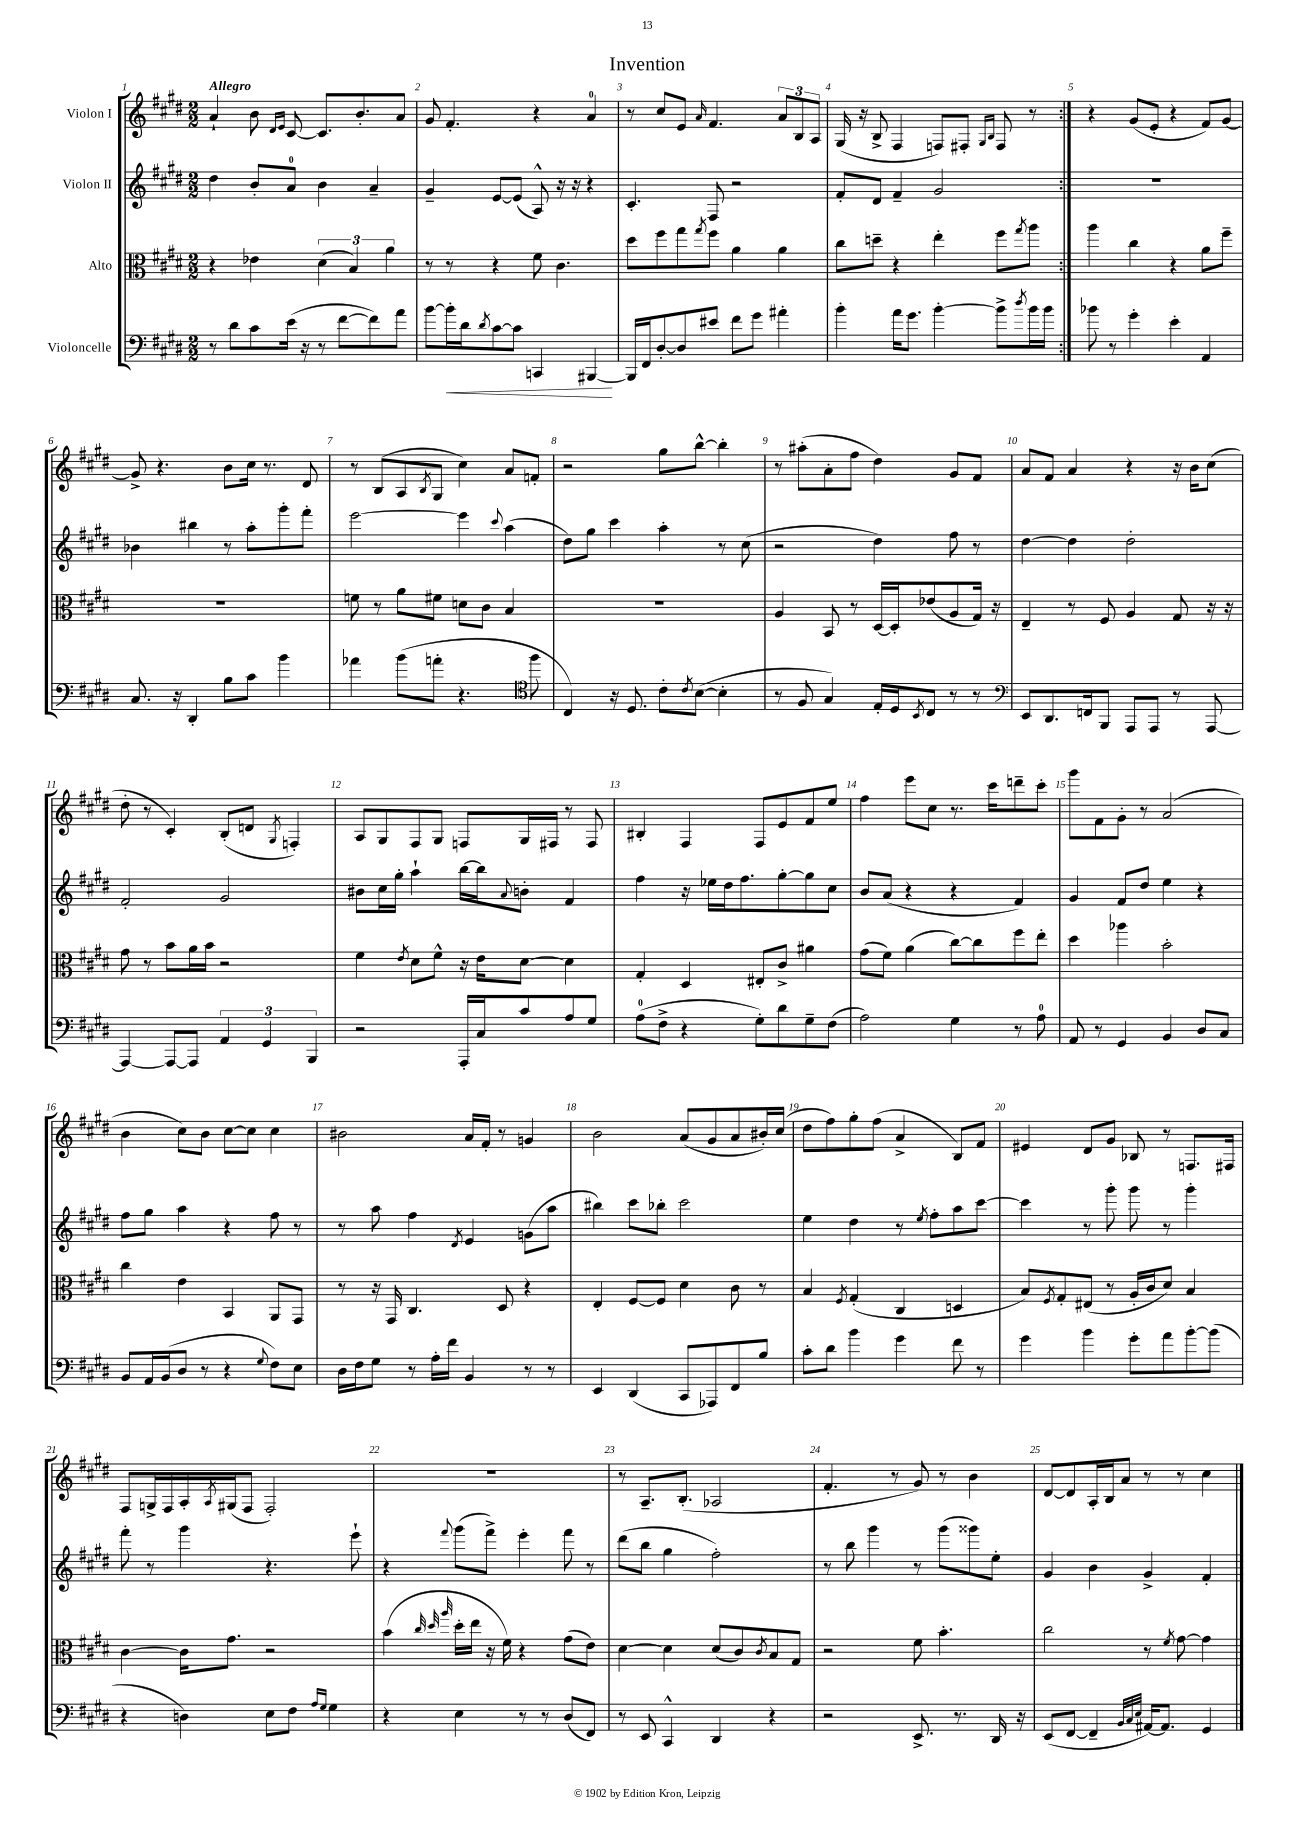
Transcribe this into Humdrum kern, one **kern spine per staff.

**kern	**dynam	**kern	**kern	**kern
*part4	*part4	*part3	*part2	*part1
*staff4	*staff4	*staff3	*staff2	*staff1
*I"Violoncelle	*	*I"Alto	*I"Violon II	*I"Violon I
*clefF4	*	*clefC3	*clefG2	*clefG2
*k[f#c#g#d#]	*	*k[f#c#g#d#]	*k[f#c#g#d#]	*k[f#c#g#d#]
*M2/2	*	*M2/2	*M2/2	*M2/2
=1	=1	=1	=1	=1
!	!	!	!	!LO:TX:a:B:t=Allegro
8r	.	4r	4dd#\	4a`/
8d#\L	.	.	.	.
8c#\	.	4e-X\	8b'/L	8b\
.	.	.	.	16qqd#/LL
.	.	.	.	16qqe/JJ
(16e\Jk	.	.	8a/J	[8c#/
16r	.	.	.	.
8r	.	(6d#\	4b\	8.c#/L]
[8f#\L	.	.	.	.
.	.	6B/)	.	.
.	.	.	.	8.b'/
8f#\])	.	.	4a~/	.
.	.	6a\	.	.
8a\J	.	.	.	8a/J
=2	=2	=2	=2	=2
[8b\L	.	8r	4g#~/	8g#/
!	!LO:HP:b	!	!	!
16b'\L]	<	8r	.	4.f#'/
16d#\J	.	.	.	.
8qd#/	.	.	.	.
[8c#\	.	4r	[8e/L	.
8c#\J]	.	.	(8e/J]	.
4CCn/	.	8f#\	8A^^/)	4r
.	.	4.c#\	16r	.
.	.	.	16r	.
[4BBB#X/	.	.	4r	4a/
.	[	.	.	.
=3	=3	=3	=3	=3
16BBB#/LL]	.	8dd#\L	4.c#'/	8r
16FF#/J	.	.	.	.
[8D#'/	.	8ff#\	.	8cc#/L
8D#/]	.	8gg#\	.	8e/J
.	.	8qgg#/	.	16qqa/
8e#X/J	.	8ff#\J	8F#/	4.f#/
8f#\L	.	4a\	2r	.
8g#\J	.	.	.	.
4a#X'\	.	4a\	.	12a/L
.	.	.	.	12B/
.	.	.	.	12A/J
=4	=4	=4	=4	=4
4b'\	.	8cc#\L	8f#'/L	(16G#/
.	.	.	.	16r
.	.	8ddn~\J	8d#/J	8B^/
16a\KL	.	4r	4f#~/	4F#/
8.g#\J	.	.	.	.
[4b'\	.	4ee'\	2g#/	8Fn/L)
.	.	.	.	8F#X'/J
.	.	.	.	16qqG#/LL
.	.	.	.	16qqB/JJ
8b^\L]	.	8ff#\L	.	8F#/
8qdd#/	.	8qgg#/	.	.
16b\L	.	8aa\J	.	8r
16b\JJ	.	.	.	.
=5:|!	=5:|!	=5:|!	=5:|!	=5:|!
8b-X\	.	4aa\	1r	4r
8r	.	.	.	.
4g#'\	.	4cc#\	.	(8g#/L
.	.	.	.	8e'/J
4e'\	.	4r	.	4r
4AA/	.	8a\L	.	8f#/L)
.	.	8ff#~\J	.	[8g#/J
!!LO:LB:g=z
=6	=6	=6	=6	=6
8.C#/	.	1r	4b-X\	8g#^/]
.	.	.	.	4.r
16r	.	.	.	.
4DD#'/	.	.	4bb#X\	.
8B\L	.	.	8r	8b\L
8c#\J	.	.	8aa'\L	16cc#\Jk
.	.	.	.	8.r
4b\	.	.	8ggg#'\	.
.	.	.	8fff#'\J	8d#/
=7	=7	=7	=7	=7
4a-X\	.	8fn\	[2eee\	8r
.	.	8r	.	(8B/L
(8b\L	.	8a\L	.	8A/
.	.	.	.	8qB/
8an'\J	.	8f#X\J	.	8G#/J
4.r	.	8dn\L	4eee\]	4cc#\)
.	.	8c#\J	.	.
.	.	.	8qqccc#/	.
.	.	4B/	(4aa\	8a/L
*clefC4	*	*	*	*
8ff#\	.	.	.	8fn'/J
=8	=8	=8	=8	=8
4C#/)	.	1r	8dd#\L)	2r
.	.	.	8gg#\J	.
16r	.	.	4ccc#\	.
8.D#/	.	.	.	.
8c#'\L	.	.	4aa'\	8gg#\L
8qc#/	.	.	.	.
([8B\J	.	.	.	[8bb^^\J
4B'\]	.	.	8r	4bb'\]
.	.	.	(8cc#\	.
=9	=9	=9	=9	=9
8r	.	4A/	2r	8r
8F#/	.	.	.	(8aa#X'\L
4G#/)	.	8BB/	.	8a'\
.	.	8r	.	8ff#\J
16E'/LL	.	[16D#/LL	4dd#\)	4dd#\)
16D#/J	.	16D#'/J]	.	.
8qBB/	.	.	.	.
8C#/J	.	(8e-X/	.	.
8r	.	8A/	8ff#\	8g#/L
8r	.	16G#/Jk)	8r	8f#/J
.	.	16r	.	.
=10	=10	=10	=10	=10
*clefF4	*	*	*	*
8EE/L	.	4E~/	[4dd#\	8a/L
8.DD#/	.	.	.	8f#/J
.	.	8r	4dd#\]	4a/
16FFn/k	.	.	.	.
8BBB/J	.	8F#/	.	.
8AAA/L	.	4A/	2dd#'\	4r
8AAA/J	.	.	.	.
8r	.	8G#/	.	16r
.	.	.	.	16b\KL
[8AAA/	.	16r	.	(8cc#\J
.	.	16r	.	.
!!LO:LB:g=z
=11	=11	=11	=11	=11
4AAA/_	.	8g#\	2f#'/	8dd#'\
.	.	8r	.	8r
8AAA/L_	.	8b\L	.	4c#'/)
8AAA/J]	.	16a\L	.	.
.	.	16b\JJ	.	.
6AA/	.	2r	2g#/	(8B'/L
.	.	.	.	8dn/J
6GG#/	.	.	.	.
.	.	.	.	8qG#/
.	.	.	.	4Fn'/)
6BBB/	.	.	.	.
=12	=12	=12	=12	=12
2r	.	4f#\	8b#X\L	8A/L
.	.	.	16cc#\L	8G#/
.	.	.	16gg#'\JJ	.
.	.	8qe/	.	.
.	.	8d#\L	4aa`\	8F#/
.	.	8f#^^\J	.	8G#/J
16AAA'/LL	.	16r	[16bb\LL	8Fn/L
16C#/J	.	16e\KL	16bb\J]	.
.	.	.	8qqa/	.
8c#/	.	[8d#\J	8bn'\J	16G#/L
.	.	.	.	16F#X/JJ
8A/	.	4d#\]	4f#/	8r
8G#/J	.	.	.	8F#/
=13	=13	=13	=13	=13
(8A\L	.	4G#'/	4ff#\	4B#X'/
8F#^\J	.	.	.	.
4r	.	4D#/	16r	4F#/
.	.	.	16ee-X\LL	.
.	.	.	16dd#\J	.
.	.	.	8.ff#\	.
8G#'\L)	.	8E#X'/L	.	8F#/L
8d#\	.	8c#^/J	[8gg#'\	8e/
8G#~\	.	4a#X\	8gg#\]	8f#/
(8F#\J	.	.	8cc#\J	8ee/J
=14	=14	=14	=14	=14
2A\)	.	(8g#\L	8b/L	4ff#\
.	.	8f#\J)	(8a/J	.
.	.	(4a\	4r	8eee\L
.	.	.	.	8cc#\J
4G#\	.	[8cc#\L)	4r	8.r
.	.	8cc#\]	.	.
.	.	.	.	16ccc#\KL
8r	.	8ff#\	4f#/)	8dddn~\
8A\	.	8ee'\J	.	8ccc#'\J
=15	=15	=15	=15	=15
8AA/	.	4dd#\	4g#/	8ggg#\L
8r	.	.	.	8f#\
4GG#/	.	4aa-X\	8f#/L	8g#'\J
.	.	.	8dd#/J	8r
4BB/	.	2b'\	4ee\	(2a/
8D#/L	.	.	4r	.
8C#/J	.	.	.	.
!!LO:LB:g=z
=16	=16	=16	=16	=16
8BB/L	.	4cc#\	8ff#\L	4b\
16AA/L	.	.	8gg#\J	.
(16BB/J	.	.	.	.
8D#/J	.	4e\	4aa\	8cc#\L)
8r	.	.	.	8b\J
4r	.	4BB/	4r	[8cc#\L
.	.	.	.	8cc#\J]
8qqG#/	.	.	.	.
8F#\L)	.	8AA/L	8ff#\	4cc#\
8E\J	.	8GG#/J	8r	.
=17	=17	=17	=17	=17
16D#\LL	.	8r	8r	2b#X\
16F#\J	.	.	.	.
8G#\J	.	16r	8aa\	.
.	.	16GG#/	.	.
8r	.	4.C#/	4ff#\	.
16A'\LL	.	.	.	.
16f#\JJ	.	.	.	.
.	.	.	8qd#/	.
4BB/	.	.	4e/	16a/LL
.	.	.	.	16f#'/JJ
.	.	8D#/	.	8r
8r	.	4r	(8gn\L	4gn/
8r	.	.	8aa\J	.
=18	=18	=18	=18	=18
4EE/	.	4E'/	4bb#X\)	2b\
(4DD#/	.	[8F#/L	8ccc#\L	.
.	.	8F#/J]	8bb-X'\J	.
8CC#/L	.	4d#\	2ccc#\	(8a/L
8AAA-X/)	.	.	.	8g#/
8FF#/	.	8c#\	.	8a/
8B/J	.	8r	.	16b#X'/L)
.	.	.	.	(16cc#/JJ
=19	=19	=19	=19	=19
8c#'\L	.	4B/	4ee\	8dd#\L
8d#\J	.	.	.	8ff#\)
.	.	8qF#/	.	.
4b\	.	(4G#'/	4dd#\	8gg#'\
.	.	.	.	(8ff#\J
4g#\	.	4C#/	8r	4a^/
.	.	.	8qee/	.
.	.	.	8ff#'\L	.
8f#\	.	4Dn/	8aa\	8B/L)
8r	.	.	[8ccc#\J	8f#/J
=20	=20	=20	=20	=20
4g#\	.	8B/L)	4ccc#\]	4e#X/
.	.	8qF#/	.	.
.	.	8G#'/	.	.
4b\	.	(8E#X/J	8r	8d#/L
.	.	8r	8ggg#'\	8g#/J
8g#'\L	.	16A'/LL	8ggg#\	8B-X/
.	.	16c#/J	.	.
8a\	.	8d#/J)	8r	8r
[8b'\	.	4B/	4ggg#'\	8.Fn/L
(8b\J]	.	.	.	.
.	.	.	.	16F#X/Jk
!!LO:LB:g=z
=21	=21	=21	=21	=21
4r	.	[4c#\	8fff#'\	8F#/L
.	.	.	8r	16Gn^/L
.	.	.	.	16F#/
4Dn\)	.	16c#\KL]	4ggg#\	16A'/
.	.	.	.	8qA/
.	.	8.g#\J	.	(16G#X/J
.	.	.	.	8F#/J
8E\L	.	2r	4.r	2F#'/)
8F#\J	.	.	.	.
16qqA/LL	.	.	.	.
16qqG#/JJ	.	.	.	.
4G#\	.	.	.	.
.	.	.	8eee`\	.
=22	=22	=22	=22	=22
4r	.	(4b\	4r	1r
.	.	32qqcc#/	.	.
.	.	32qqdd#/	.	.
.	.	32qqaa/	8qqfff#/	.
4E\	.	16dd#'\LL	(8ggg#\L	.
.	.	16ee\JJ	.	.
.	.	16r	8fff#^\J)	.
.	.	16f#\)	.	.
8r	.	4r	4eee'\	.
8r	.	.	.	.
(8D#/L	.	(8g#\L	8fff#\	.
8FF#/J)	.	8e\J)	8r	.
=23	=23	=23	=23	=23
8r	.	[4d#\	(8ddd#\L	8r
8EE/	.	.	8bb\J	8.A~/L
4CC#^^/	.	4d#\]	4gg#\	.
.	.	.	.	(8.B'/J
4DD#/	.	(8d#/L	2ff#'\)	2A-X/
.	.	8c#/)	.	.
.	.	8qc#/	.	.
4r	.	8B/	.	.
.	.	8G#/J	.	.
=24	=24	=24	=24	=24
2r	.	2r	8r	4.f#'/
.	.	.	8bb\	.
.	.	.	4ggg#\	.
.	.	.	.	8r
8.EE^/	.	8f#\	8r	8g#/)
.	.	4.b'\	(8ggg#\L	8r
8.r	.	.	.	.
.	.	.	8ggg##X\)	4b\
16DD#/	.	.	8ee'\J	.
16r	.	.	.	.
=25	=25	=25	=25	=25
(8EE/L	.	2cc#\	4g#/	[8d#/L
[8FF#/J	.	.	.	8d#/]
4FF#~/]	.	.	4b\	16A'/L
.	.	.	.	16B/J
.	.	.	.	8a/J
32qqBB/LLL	.	.	.	.
32qqC#/	.	.	.	.
32qqE/JJJ	.	.	.	.
[16AA#X/KL)	.	8r	4g#^/	8r
8.AA#/J]	.	.	.	.
.	.	8qf#/	.	.
.	.	[8g#\	.	8r
4GG#/	.	4g#\]	4f#'/	4cc#\
==	==	==	==	==
*-	*-	*-	*-	*-
